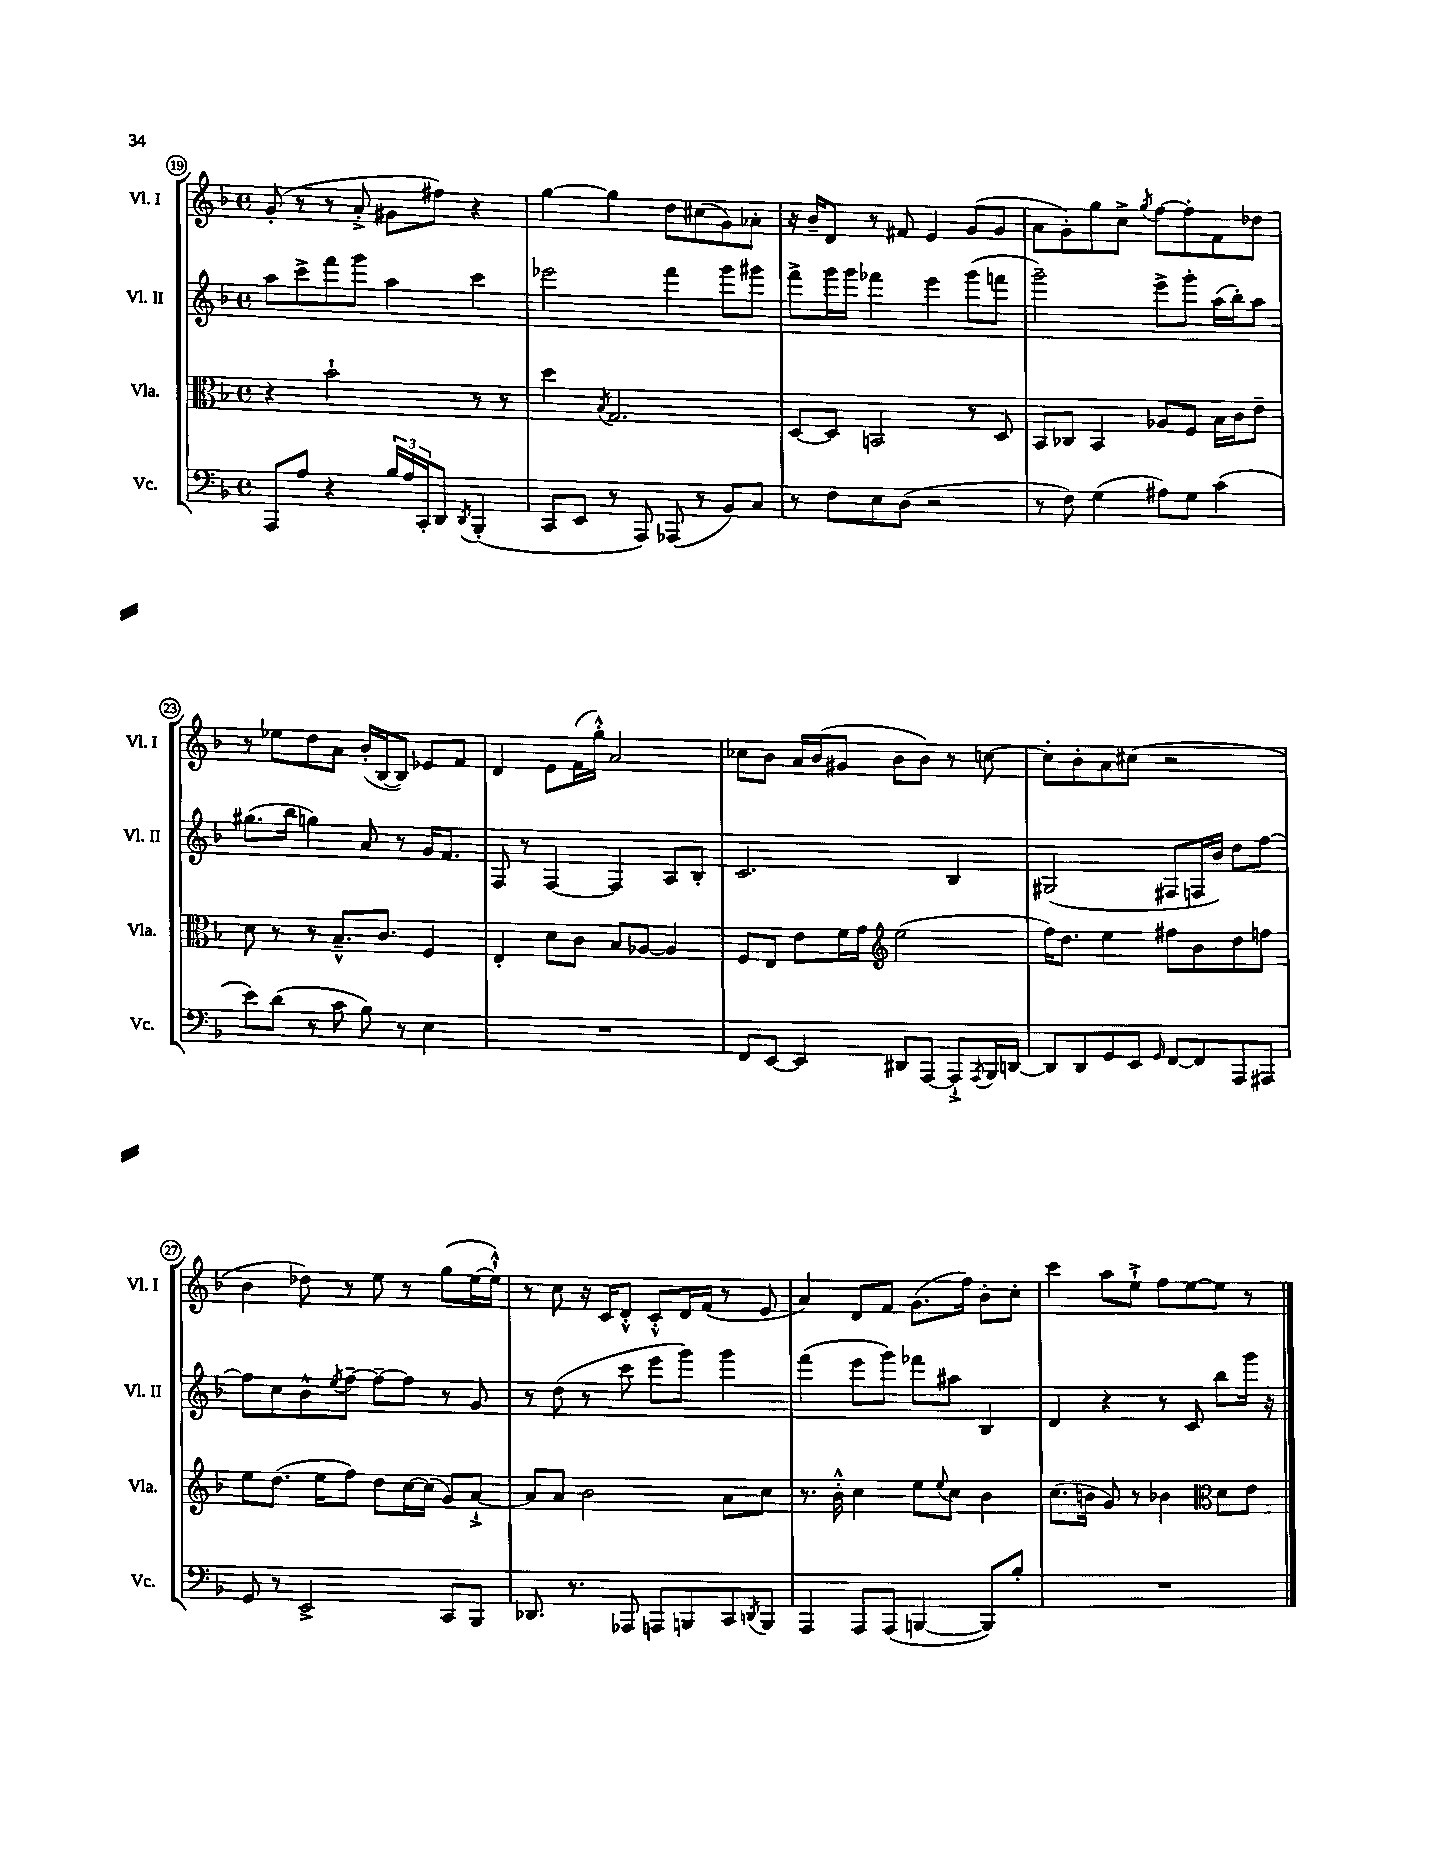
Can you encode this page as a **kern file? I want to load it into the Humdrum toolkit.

**kern	**kern	**kern	**kern
*staff4	*staff3	*staff2	*staff1
*clefF4	*clefC3	*clefG2	*clefG2
*k[b-]	*k[b-]	*k[b-]	*k[b-]
*M4/4	*M4/4	*M4/4	*M4/4
*met(c)	*met(c)	*met(c)	*met(c)
8AAA	4r	8aa	(8g'
8A	.	8ccc^	8r
4r	2b-`	8fff	8r
.	.	8ggg	8a'^
24B-	.	4aa	8g#
24A	.	.	.
24CC'	.	.	.
8DD	.	.	8ff#)
8qDD	.	.	.
(4BBB-'	8r	4ccc	4r
.	8r	.	.
=	=	=	=
8CC	4dd	2eee-	[4gg
8EE	.	.	.
.	8qB-	.	.
8r	2.G	.	4gg]
8AAA)	.	.	.
(8AAA-	.	4fff	8dd
8r	.	.	(8cc#
8BB-)	.	8ggg	8g)
8C	.	8ggg#	8a-'
=	=	=	=
8r	[8D	8fff^	16r
.	.	.	16b-~
8F	8D]	16ggg	8d
.	.	16ggg	.
8E	2BB	4fff-	8r
(8D	.	.	8f#
2r	.	4eee	4e
.	8r	(8ggg	(8g
.	8D	8fff	8g
=	=	=	=
8r	8BB-	2ggg~)	8a
8F)	8C-	.	8g')
(4G	4BB-	.	8gg
.	.	.	8cc^
.	.	.	8qgg
8A#)	8A-	8eee^	[8ff
8G	8F	8ggg'	8ff']
(4c	16B-	(16aa	8f
.	16c	16bb-')	.
.	8e~	8aa	8dd-
=	=	=	=
8e)	8d	(8.gg#	8r
(8d	8r	.	8ee-
.	.	16bb-	.
8r	8r	4gg)	8dd
8c	8.B-~^^	.	8a
8B-)	.	8a	(16b-'
.	8.c	.	[16B-
8r	.	8r	8B-])
4E	4F	16g	8e-
.	.	8.f	.
.	.	.	8f
=	=	=	=
1r	4E'	8F	4d
.	.	8r	.
.	8d	[4F	8e
.	8c	.	(16f
.	.	.	16gg'^^)
.	8B-	4F]	2a
.	[8A-	.	.
.	4A-]	8A	.
.	.	8B-'	.
=	=	=	=
8FF	8F	2.c	8cc-
[8EE	8E	.	8b-
4EE]	8e	.	16a
.	.	.	(16b-
.	16f	.	8g#
.	16g	.	.
*	*clefG2	*	*
8DD#	(2ee	.	8b-
[8AAA	.	.	8b-)
8AAA`^]	.	4B-	8r
8qAAA	.	.	.
16BBB-	.	.	[8cc
[16DD	.	.	.
=	=	=	=
8DD]	16ff)	(2G#	8cc']
.	8.dd	.	.
8DD	.	.	8b-'
8GG	4ee	.	8a
8EE	.	.	(8cc#
16qqGG	.	.	.
[8FF	8ff#	8F#	2r
8FF]	8b-	16F	.
.	.	16b-)	.
8AAA	8dd	8dd	.
8AAA#	8ff	[8ff	.
=	=	=	=
8GG	8ee	8ff]	4b-
8r	(8.dd	8cc	.
2EE^	.	8b-^^	8dd-)
.	16ee	.	.
.	.	8qee	.
.	8ff)	[8ff~	8r
.	8dd	8ff~_	8ee
.	[16cc	8ff]	8r
.	(16cc]	.	.
8CC	8g)	8r	(8gg
8BBB-	[8a`^	8g	[16ee
.	.	.	16ee`^^])
=	=	=	=
8.DD-	8a]	8r	8r
.	8a	(8dd	8cc
8.r	.	.	.
.	2b-	8r	16r
.	.	.	16c
8AAA-	.	8ccc	8d'^^
8AAA	.	8eee	8c'^^
8BBB	.	8ggg)	16d
.	.	.	(16f
8CC	8a	4ggg	8r
8qDD	.	.	.
8BBB	8cc	.	8e
=	=	=	=
4AAA	8.r	(4fff	4a)
.	16b-'^^	.	.
8AAA	4cc	8eee	8d
(8AAA	.	8ggg)	8f
[4BBB	8ee	8fff-	(8.g
.	8qqee	.	.
.	8cc	8aa#	.
.	.	.	16ff)
8BBB])	4b-	4B-	8b-'
8B-'	.	.	8cc'
=	=	=	=
1r	(8.cc	4d	4ccc
.	16b	.	.
.	8g)	4r	8aa
.	8r	.	8ee`^
.	4b-	8r	8ff
.	.	8c	[8ee
*	*clefC3	*	*
.	8d	8bb-	8ee]
.	8e	16ggg	8r
.	.	16r	.
==	==	==	==
*-	*-	*-	*-
